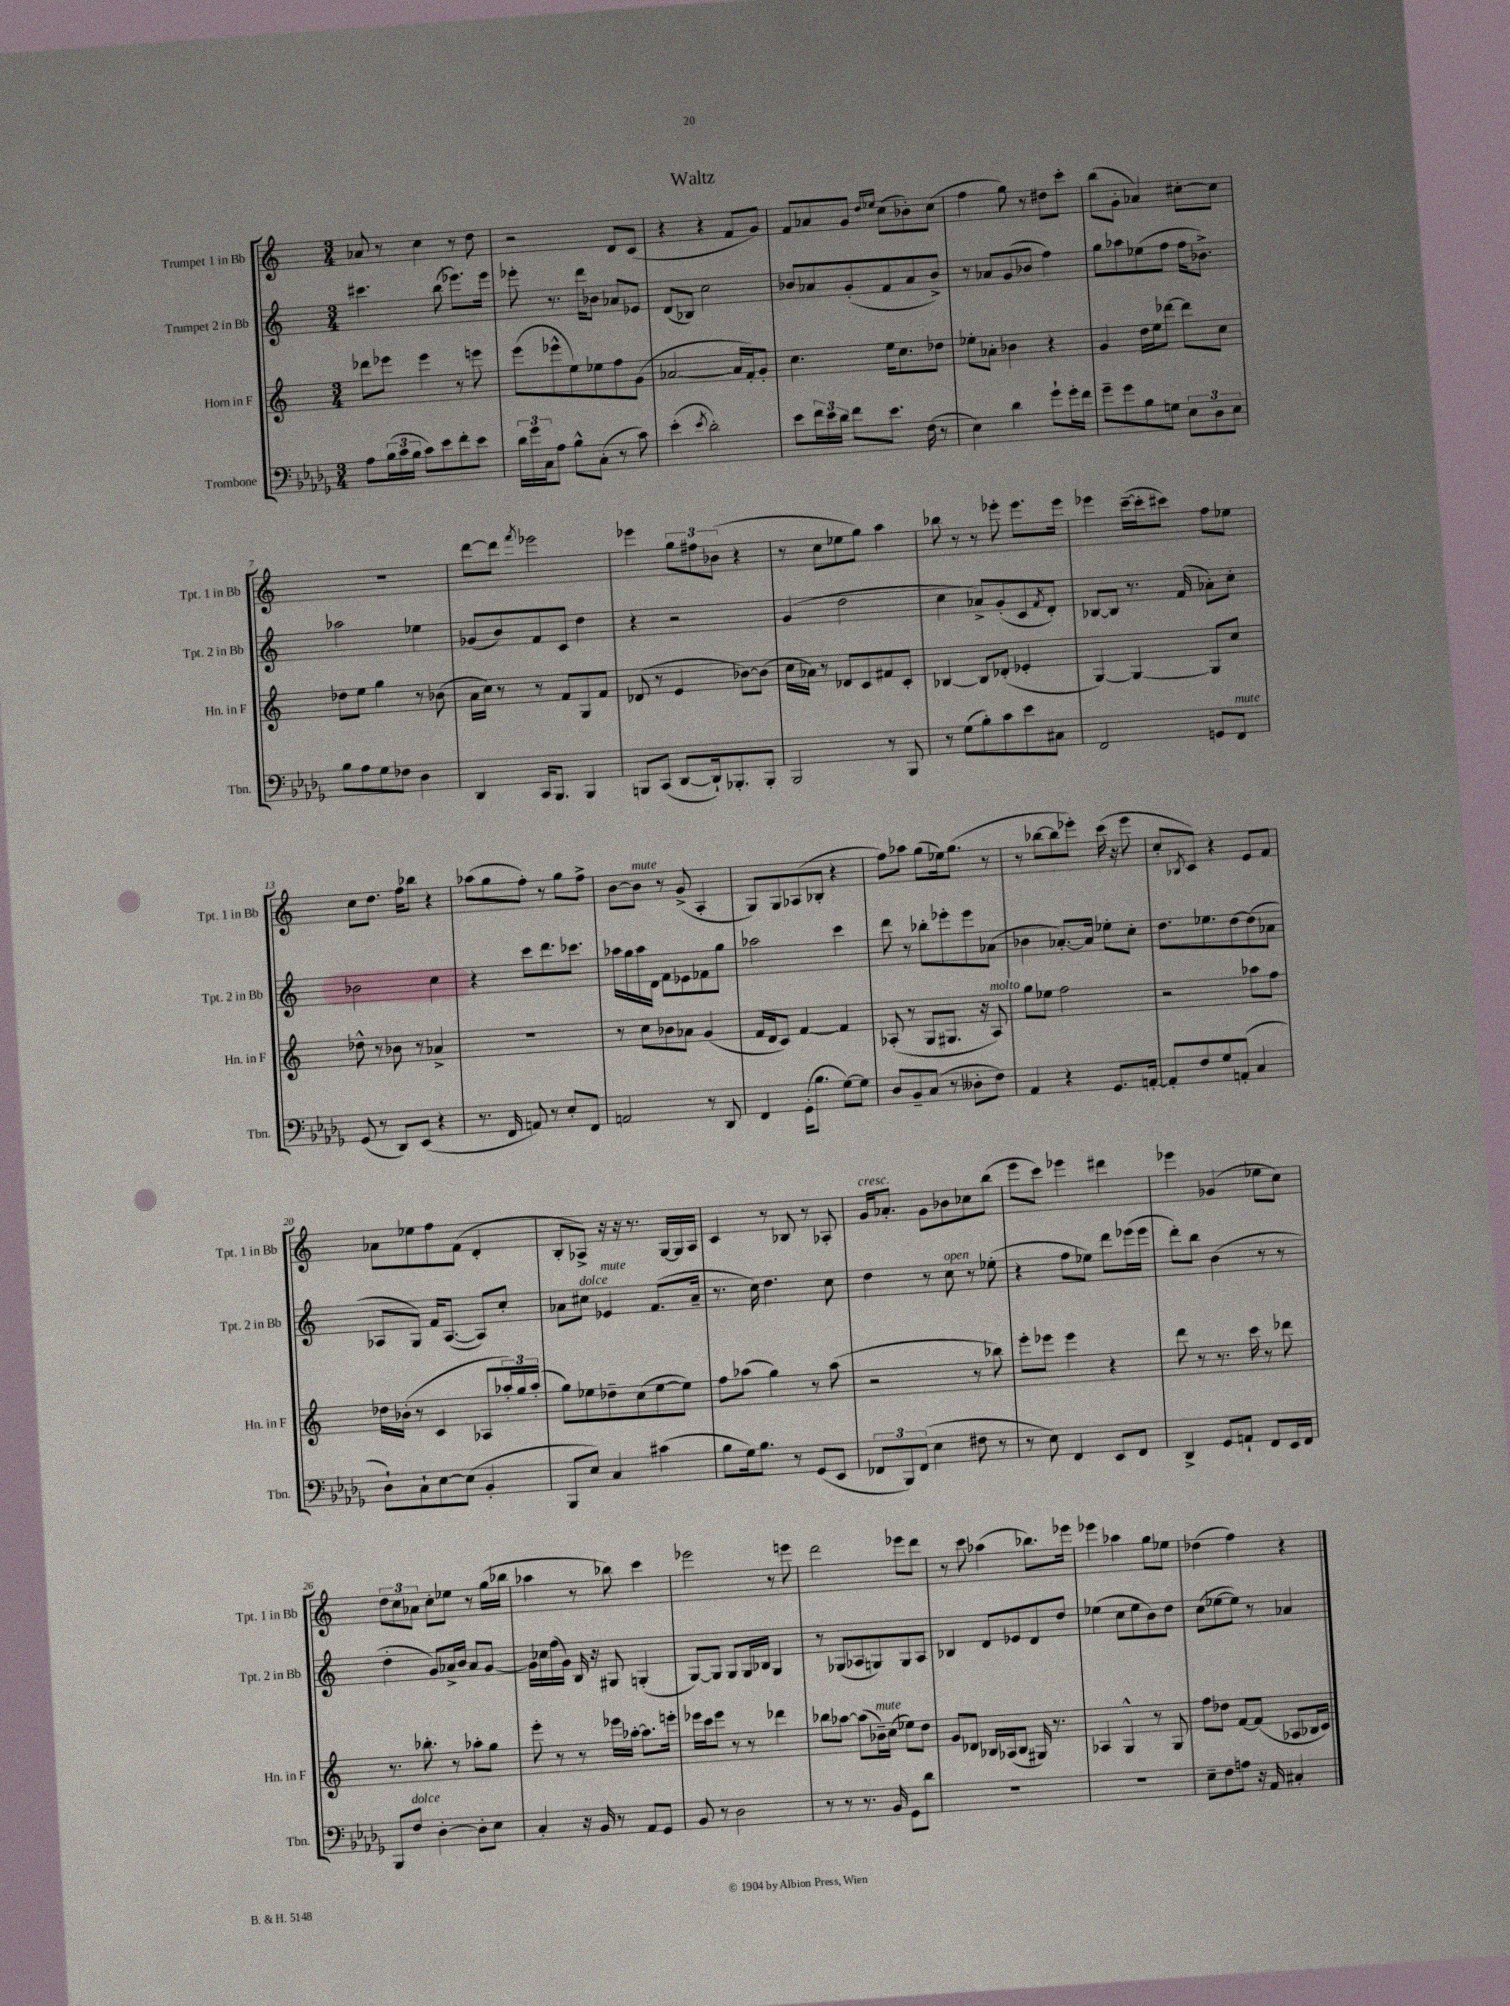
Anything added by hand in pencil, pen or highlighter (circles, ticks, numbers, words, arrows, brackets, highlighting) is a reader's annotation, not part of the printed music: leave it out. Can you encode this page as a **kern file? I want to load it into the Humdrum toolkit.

**kern	**kern	**kern	**kern
*staff4	*staff3	*staff2	*staff1
*clefF4	*clefG2	*clefG2	*clefG2
*k[b-e-a-d-g-]	*k[]	*k[]	*k[]
*M3/4	*M3/4	*M3/4	*M3/4
8A-	8ddd-	4.ccc#	8a-
(24B-	8eee-	.	8r
24c	.	.	.
24B-	.	.	.
8c)	4eee-	.	4cc
8e-	.	(8bb	.
8f'	8r	8.eee-)	8r
8e-	8eee	.	8dd
.	.	16eee-	.
=	=	=	=
24d-	(8eee	8eee-'	2r
24g-	.	.	.
24C	.	.	.
8A-	8eee-^^	8.r	.
8B-^^	8ee)	.	.
.	.	16ddd	.
(8C'	8ee-	8b-	.
8r	8ff	8a-	8d
8c)	(8g	8e-	(8c
=	=	=	=
(4e-'	[2a-	(8d	4r
.	.	8B-)	.
8qe-	.	.	.
2d-')	.	2cc	4r
.	16a-]	.	8f
.	16f')	.	.
.	8g'	.	8g)
=	=	=	=
8e-	4.cc	8b-	8f
24f	.	8a-	8a-
24e-	.	.	.
24d-	.	.	.
8f	.	(8g'	8g
.	.	.	16qqdd
.	.	.	16qqee-
8.e-	16ee	8f	(8cc
.	8.cc	.	.
.	.	8a-	8b-')
(16F	.	.	.
8r	8dd-	8b-^)	(8cc
=	=	=	=
4E-)	8ee-'	8r	4ff
.	8a-'	8a-	.
4d-	4b-	(8g	8gg)
.	.	8b-	8r
8g-`	4r	4ff)	8dd#
16g-'	.	.	8ccc'
16f	.	.	.
=	=	=	=
8g-~	4g	8gg	(8bb
8g-	.	8aa-	8g'
8B-	16dd	(8ee-	4a-)
.	16ee	.	.
8G	[8ddd-	8ff	.
12E-	8ddd-]	16ff	[8cc#'
.	.	8.b-^)	.
12D-	.	.	.
.	8cc	.	8cc#]
12E-	.	.	.
=	=	=	=
8B-	8dd-	2aa-	2.r
8A-	8ee	.	.
8G-	4gg	.	.
8F-	.	.	.
4D-	8r	4ee-	.
.	(8b-	.	.
=	=	=	=
4DD-	16a	(8g-	[8ddd
.	16cc)	.	.
.	8r	8b)	8ddd]
.	.	.	8qfff
16CC	8r	8f	2eee-
8.BBB-	.	.	.
.	8f	8c	.
4BBB-	8G	4dd	.
.	8f	.	.
=	=	=	=
8BBB	(8d-	4r	4eee-
(8CC	8r	.	.
[8DD-	4e	2r	12gg
.	.	.	12ff#
16DD-`])	.	.	.
.	.	.	(12b-
8.BBB-'	.	.	.
.	[8b-)	.	4r
8BBB-'	(8b-]	.	.
=	=	=	=
2BBB-	16cc	(4g	8r
.	16a-)	.	.
.	8r	.	8cc
.	8d-	2dd	8ee-
.	8c	.	8gg)
8r	8f#	.	4aa
8BBB-	8c'	.	.
=	=	=	=
8r	[4B-	4cc	8bb-
(8G-	.	.	8r
8B-')	8B-]	8a-^)	8r
8c	(8d-'	(8g'	8eee-'
8e-	4e-'	8c	8.eee-
.	.	8qf	.
8C#	.	8d')	.
.	.	.	16eee-
=	=	=	=
2FF	[4G)	[8B-	4eee-
.	.	8B-]	.
.	4G_	8.r	([16ccc~
.	.	.	16ccc']
.	.	.	8ccc#)
.	.	(16f	.
8GG	8G]	8a-')	8ff
8FF	8cc	8cc'	8ee-
=	=	=	=
(8GG-	8dd-^^	2b-	8cc
8r	8r	.	8.dd
8DD-)	8b-	.	.
.	.	.	16ff
(8EE-	8r	.	8bb-
4r	4a-^	4cc	4r
=	=	=	=
8.r	2.r	4r	(8aa-
.	.	.	8gg
16FF	.	.	.
8AA)	.	8ccc	8ff')
8r	.	8.ddd	8r
8E-'	.	.	8gg
.	.	8.ccc-	.
8FF	.	.	8ff^
=	=	=	=
2AA	8r	16aa-	[8b
.	.	16gg	.
.	8cc	16aa-	8b]
.	.	16d	.
.	8b-	8f	8r
.	8a-	8e-	(8g^
8r	(4g	8f-	4A'
8DD-	.	8gg	.
=	=	=	=
4FF	16f	2aa-	8G)
.	16d	.	.
.	8c)	.	8G
(16GG-'	[4f	.	(8A-
8.B-	.	.	.
.	.	.	8B-'
[8G-)	4f]	4ccc	4r
8G-]	.	.	.
=	=	=	=
8D-	(8A-'	8ddd	8ff)
8BB-~	8r	8r	8aa-
(8C	8G	8bb-'	(8gg
8r	8.G#	8eee-'	16ee-)
.	.	.	(8.gg
8D--'	.	8eee-	.
.	16r	.	.
8F)	8A-)	(8a-	8r
=	=	=	=
4AA-	8gg	4b-	8r
.	8ee-	.	[8bb-
4r	2ff	[8.a-')	8bb-]
.	.	.	8eee-')
.	.	16a-]	.
8.GG-	.	8ee-'	(16ccc
.	.	.	16r
.	.	8cc'	8eee-
[16AA'	.	.	.
=	=	=	=
8AA']	2r	8.dd	8cc'
.	.	.	8qB-
8F	.	.	8c)
.	.	8.ee-	.
8G-	.	.	4r
(8AA'	.	[8dd	.
4C	8aa-	(8dd]	8e
.	8ff	8a-	8f
=	=	=	=
8D-`)	16dd-	8A-	8a-
.	(16b-'	.	.
8C`	8r	8G)	8ee-
[8E-	4c	16f	8ff
.	.	([8.A-	.
(8E-]	.	.	(8f
4BB-'	8A-	8A-])	4d'
.	24aa-')	8cc'	.
.	24gg	.	.
.	(24aa-'	.	.
=	=	=	=
8BBB-	8gg)	8a-	8B'
8E-)	8ee-	8cc#	8A-^)
4C	8dd-~	4e-	16r
.	.	.	16r
.	(8cc	.	8.r
(4c#	[8ee-	(8.f	.
.	.	.	[16G
.	8ee-])	.	16G]
.	.	16a-~	16A-
=	=	=	=
8B-	8ff	8.r	4c
16G-)	(8aa-	.	.
8.B-	.	16cc)	.
.	4gg)	4.dd	8r
8r	.	.	8B-
(8GG-	8r	.	8r
8EE-	(8aa-	8cc	8A-'
=	=	=	=
12FF-	2r	4dd	16g
.	.	.	8.a-'
12BBB-)	.	.	.
(12FF-	.	.	.
4E-	.	8r	8g
.	.	8cc	8b-
8F#	8r	8r	8cc-
8r	8bb-)	(8ee-'	(8bb
=	=	=	=
8r	8eee'	4r	8eee
8E-)	8eee-	.	8ccc)
4FF	4eee-	8ff	4eee-
.	.	8ee-)	.
8EE-	4r	8ddd	4ddd#
8FF	.	(16eee-	.
.	.	16eee-	.
=	=	=	=
4DD-^	8ddd	8ddd')	4eee-
.	8r	8bb	.
8GG-	8.r	(4b	(4g-
8AA`	.	.	.
.	16ccc	.	.
8FF	8r	8r	8ee-
16EE-	8ddd-	8r	8cc)
16FF	.	.	.
=	=	=	=
8BBB-	8.r	4dd'	12dd
.	.	.	12cc
8F	.	.	.
.	.	.	12a-
.	8.bb-'	.	.
[4D-'	.	8g)	8cc'
.	8r	16a-^	8ee-
.	.	16b	.
8D-']	8aa-'	8a-	8r
8E-	8gg	[8g	(16gg
.	.	.	16bb-
=	=	=	=
4C'	8eee'	16g]	4aa-
.	.	16cc-	.
.	8r	(16ff	.
.	.	16g)	.
16r	8r	16B	8r
16BB-	.	16r	.
8r	16eee-	8G#	8bb-)
.	[16aa-'	.	.
8AA-	8.aa-]	(4G'	4ccc
8GG-	.	.	.
.	16eee'	.	.
=	=	=	=
8BB-	16eee-	[8G)	2eee-
.	16ccc	.	.
8r	8eee-	8G]	.
2D-	8r	8G	.
.	8r	16G	.
.	.	16B-	.
.	4ddd-	4G	8r
.	.	.	8eee
=	=	=	=
8r	8bb-	8r	2ddd
8r	[8aa-	(8G-	.
8.r	(8aa-]	8A-	.
.	16b-~)	8G)	.
16BB-	(16cc	.	.
8GG-	8ee-)	8G	8eee-
8d-	8dd	8A-	8ddd
=	=	=	=
2.r	8g	4B-	8r
.	8d-	.	8ccc
.	16B-	8d	(4aa-
.	(16A-	.	.
.	8B-	8e-	.
.	16G#)	8d	8.bb-)
.	8.r	.	.
.	.	8dd	.
.	.	.	16eee-
=	=	=	=
2.r	4A-	(4ee-	4eee-
.	4G^^	8cc	4aa-
.	.	8ee-	.
.	8r	8b)	8gg
.	8G	8dd	8ee-
=	=	=	=
8E-~	8ff	(8cc	(4dd-
8F	8dd-	[8ee-	.
8A	[8f	8ee-])	4ff)
16r	(8f]	8r	.
16AA-	.	.	.
4C#'	8A-	4a-	4r
.	16B-	.	.
.	16c)	.	.
==	==	==	==
*-	*-	*-	*-
